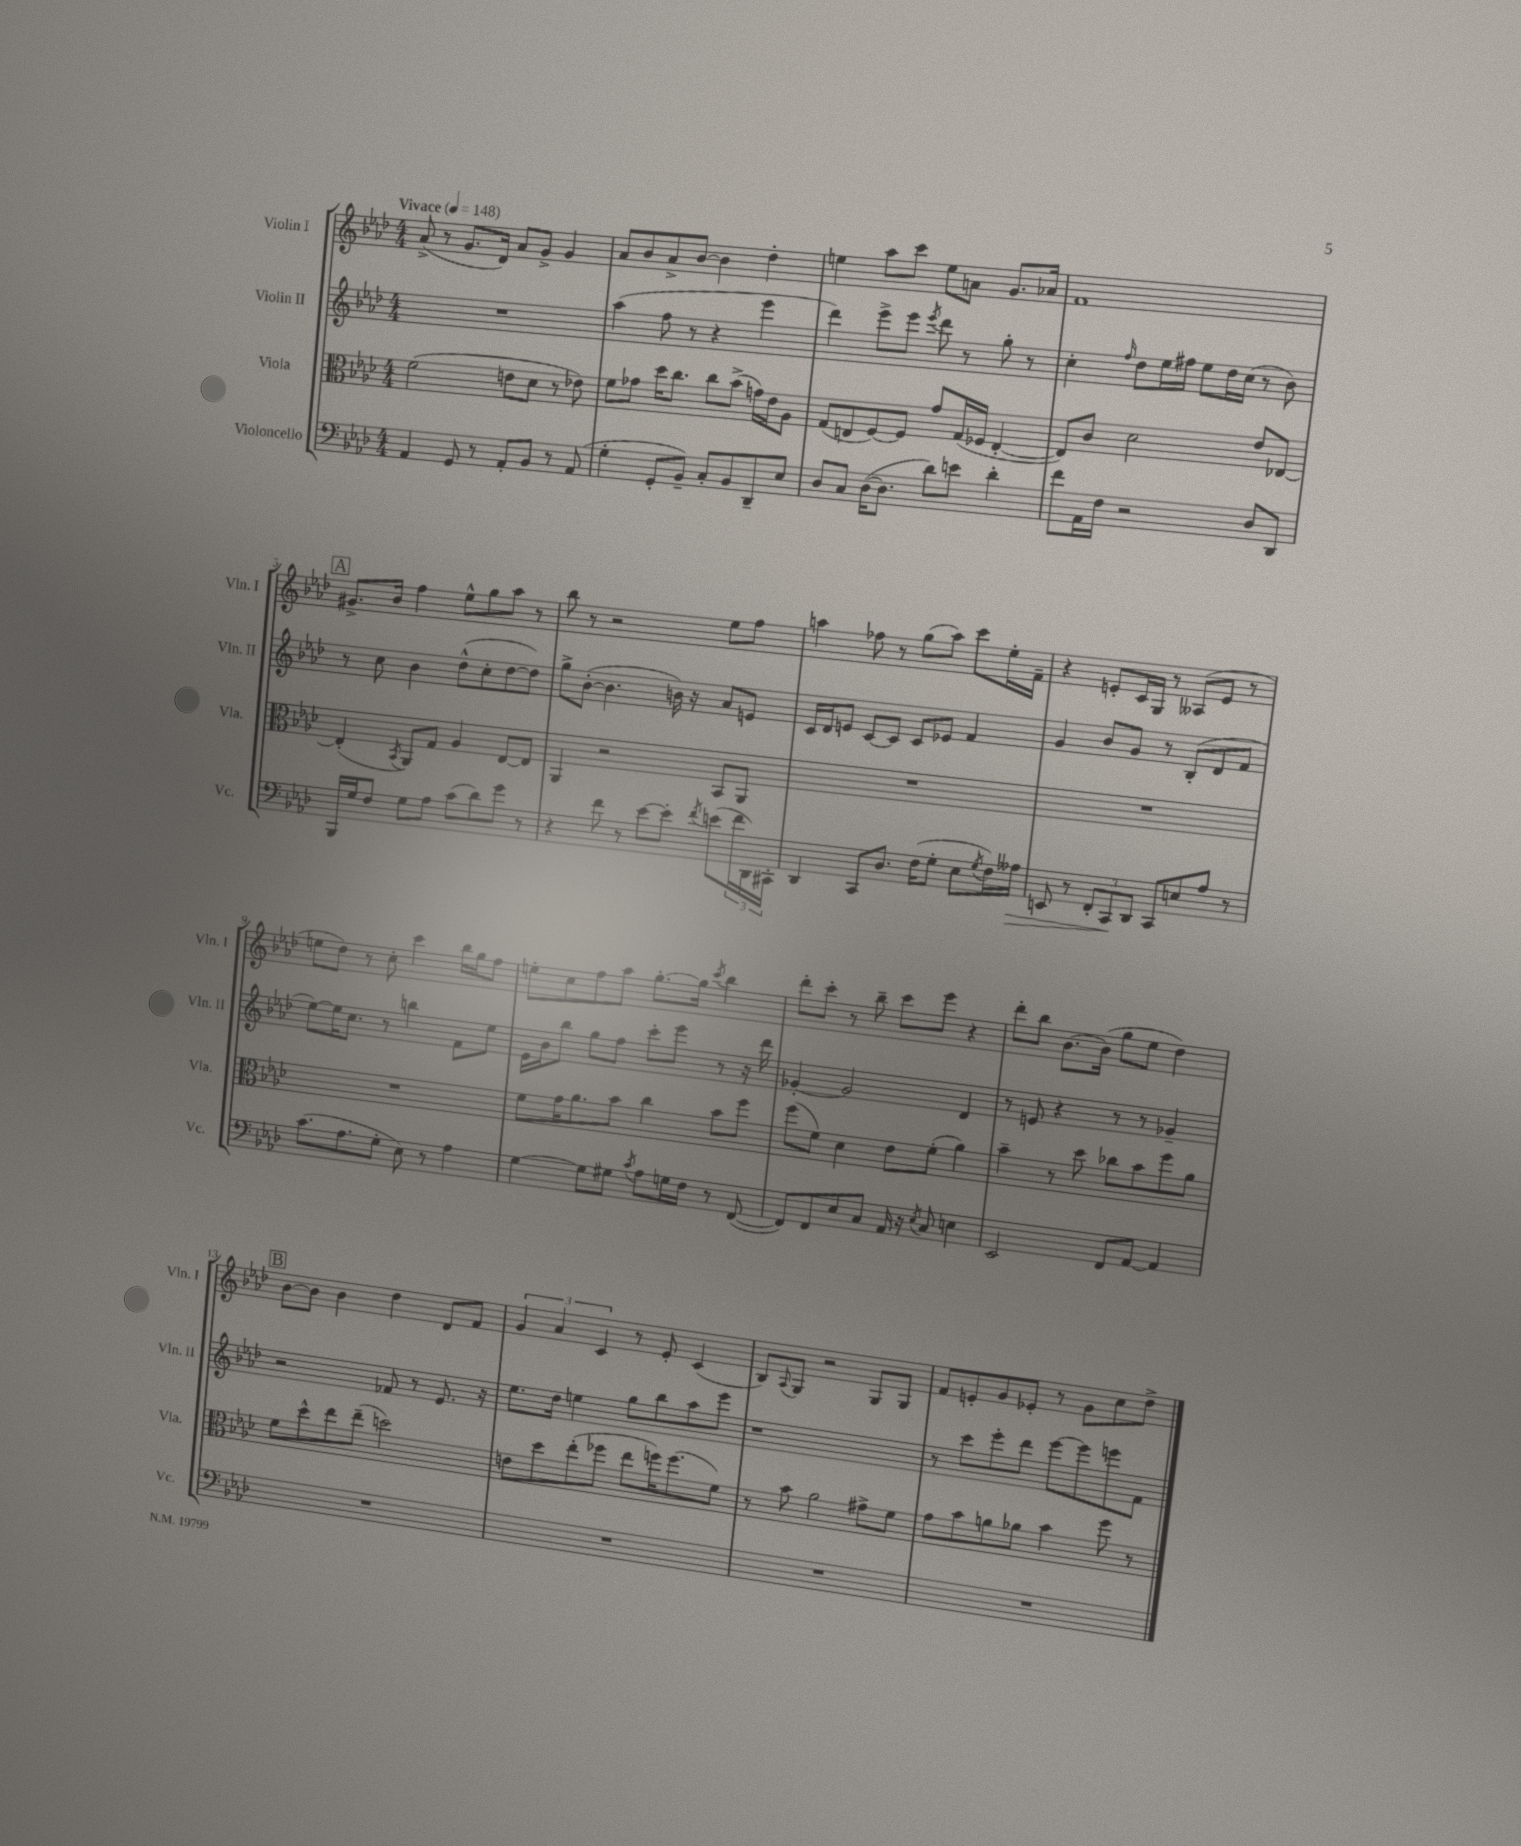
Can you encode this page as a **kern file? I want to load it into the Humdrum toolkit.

**kern	**kern	**kern	**kern
*staff4	*staff3	*staff2	*staff1
*clefF4	*clefC3	*clefG2	*clefG2
*k[b-e-a-d-]	*k[b-e-a-d-]	*k[b-e-a-d-]	*k[b-e-a-d-]
*M4/4	*M4/4	*M4/4	*M4/4
*MM148	*MM148	*MM148	*MM148
4AA-	(2f	1r	(8a-^
.	.	.	8r
8GG	.	.	8.g
8r	.	.	.
.	.	.	16d-)
8AA-'	8e	.	8a-
8BB-	8d-	.	8g^
8r	8r	.	4g
(8AA-	8e-)	.	.
=	=	=	=
4G'	8f	(4aa-	8a-
.	8g-	.	8b-
8GG'	16dd-	8ff	8a-^
.	8.cc	.	.
8BB-~)	.	8r	[8b-
8C'	8cc	4r	4b-]
8BB-	(8b-^	.	.
8DD-~	16g)	4eee-	4dd-'
.	16e-	.	.
8E-	8A-	.	.
=	=	=	=
8D-	(8G	4ddd-)	4ee
8C	8E	.	.
([16D-	[8F)	8eee-^	8aa-
8.D-]	.	.	.
.	8F]	8eee-	8ccc
.	.	8qeee-	.
8d-)	8g	8ddd-	8ee
8e	(16G	8r	8a
.	16F-	.	.
4d-'	[4E'	8gg'	8.g
.	.	8r	.
.	.	.	16a-
=	=	=	=
8f	8E])	4cc'	1f
16AA-	8c	.	.
16F	.	.	.
.	.	16qqff	.
2r	2d-	8dd-	.
.	.	16ee-	.
.	.	16ff#	.
.	.	8ee-	.
.	.	16dd-	.
.	.	(16cc	.
8D-	8e-	8r	.
8DD-	[8E-	8b-)	.
=	=	=	=
16BBB-	(4E-']	8r	8.g#^
16G	.	.	.
8F	.	8cc	.
.	.	.	16b-
.	8qBB-	.	.
8G	8AA-)	4b-	4ff
8A-	8G	.	.
(8c	4A-	(8dd-^^	8ee-^^
8d-)	.	8cc'	8gg
8g	[8E-	[8dd-	8aa-
8r	8E-]	8dd-])	8r
=	=	=	=
4r	4AA-	8gg^	8bb-
.	.	([8b-'	8r
8f	2r	4.b-]	2r
8r	.	.	.
[8e-	.	.	.
8e-']	.	16b)	.
.	.	16r	.
8qf	.	.	.
(8e	8BB-	8a-	8ee-
24f	8AA-	8e	8ff
24DD-)	.	.	.
24CC#'	.	.	.
=	=	=	=
4DD-	1r	16c	4aa
.	.	16d-	.
.	.	8e	.
8CC	.	[8c	8ff-
8.D-	.	8c]	8r
.	.	8c	(8gg
(16F	.	.	.
8G'	.	8e-	8aa)
8E-	.	4f	8ccc
8qG	.	.	.
16F)	.	.	16ee-'
16A--	.	.	16f~
=	=	=	=
8EE	1r	4g	4r
8r	.	.	.
12FF'	.	8b-	8e'
12CC	.	.	.
.	.	8g	16c
12DD-	.	.	.
.	.	.	16G
8CC	.	8r	8r
8E	.	(8B-'	(8A--
8A-	.	8d-	8e
8r	.	8f	8r
=	=	=	=
(8.c	1r	[8ee-)	8ee
.	.	16ee-]	8dd-)
8.A-	.	8.cc	.
.	.	.	8r
8G'	.	8r	8cc'
8E-)	.	4bb	4ccc
8r	.	.	.
4A-	.	8f	16bb-
.	.	.	16gg
.	.	8ee-	8ff
=	=	=	=
[4G	8f	16e-	8ee'
.	.	16b-	.
.	16g	8bb-	8cc
.	8.a-	.	.
8G]	.	8gg	8ff
8G#	8b-	8ff	8aa-
8qc	.	.	.
8A-	4cc	8ccc'	[8.gg'
16G	.	8eee-	.
16F	.	.	16gg]
.	.	.	8qccc
8r	8b-	8r	4bb-
([8FF	8ff	16r	.
.	.	16ddd-	.
=	=	=	=
8FF])	(8ff	[4g-'	8ddd-'
8FF	8f)	.	8ccc'
8E-	4d-	2g-]	8r
8C	.	.	8bb-~
16AA-	8e-	.	8ccc
16r	.	.	.
8qE-	.	.	.
8C	(8f'	.	8eee-
4E	4a-)	4d-	4r
=	=	=	=
2EE-	4b-~	8r	8ddd-'
.	.	8e	8bb-
.	8r	4r	[8.b-
.	8dd-	.	.
.	.	.	(16b-]
8FF	8cc-	8r	8gg
[8AA-	8b-	8r	8ee-
4AA-]	8ff	4g-~	4dd-)
.	8a-	.	.
=	=	=	=
1r	8f	2r	[8b-
.	8dd-^^	.	8b-]
.	8ee-	.	4b-
.	(8ee-~	.	.
.	2dd)	8f-	4dd-
.	.	8r	.
.	.	8.e-	8d-
.	.	.	8f
.	.	16r	.
=	=	=	=
1r	8e	8.ee-	6g
.	8dd-	.	.
.	.	.	6a-
.	.	16dd-	.
.	(8ee-'	4ee	.
.	.	.	6c
.	8ff-	.	.
.	8ee-	8gg	8r
.	16ff)	8bb-	8e-'
.	(8.ff	.	.
.	.	8aa-	(4c
.	8f)	8eee-	.
=	=	=	=
1r	8r	1r	8B-)
.	.	.	8qqA-
.	8b-	.	8G
.	2a-	.	2r
.	8g#^	.	8G
.	8f	.	8G
=	=	=	=
1r	8g	8r	8f
.	8b-	8ccc	8e'
.	8a	8eee-'	8g
.	8a-	8ddd-	8e-'
.	4b-	[8eee-	8r
.	.	8eee-]	8g
.	8ff	8eee	8cc
.	8r	8f	8dd-^
==	==	==	==
*-	*-	*-	*-
